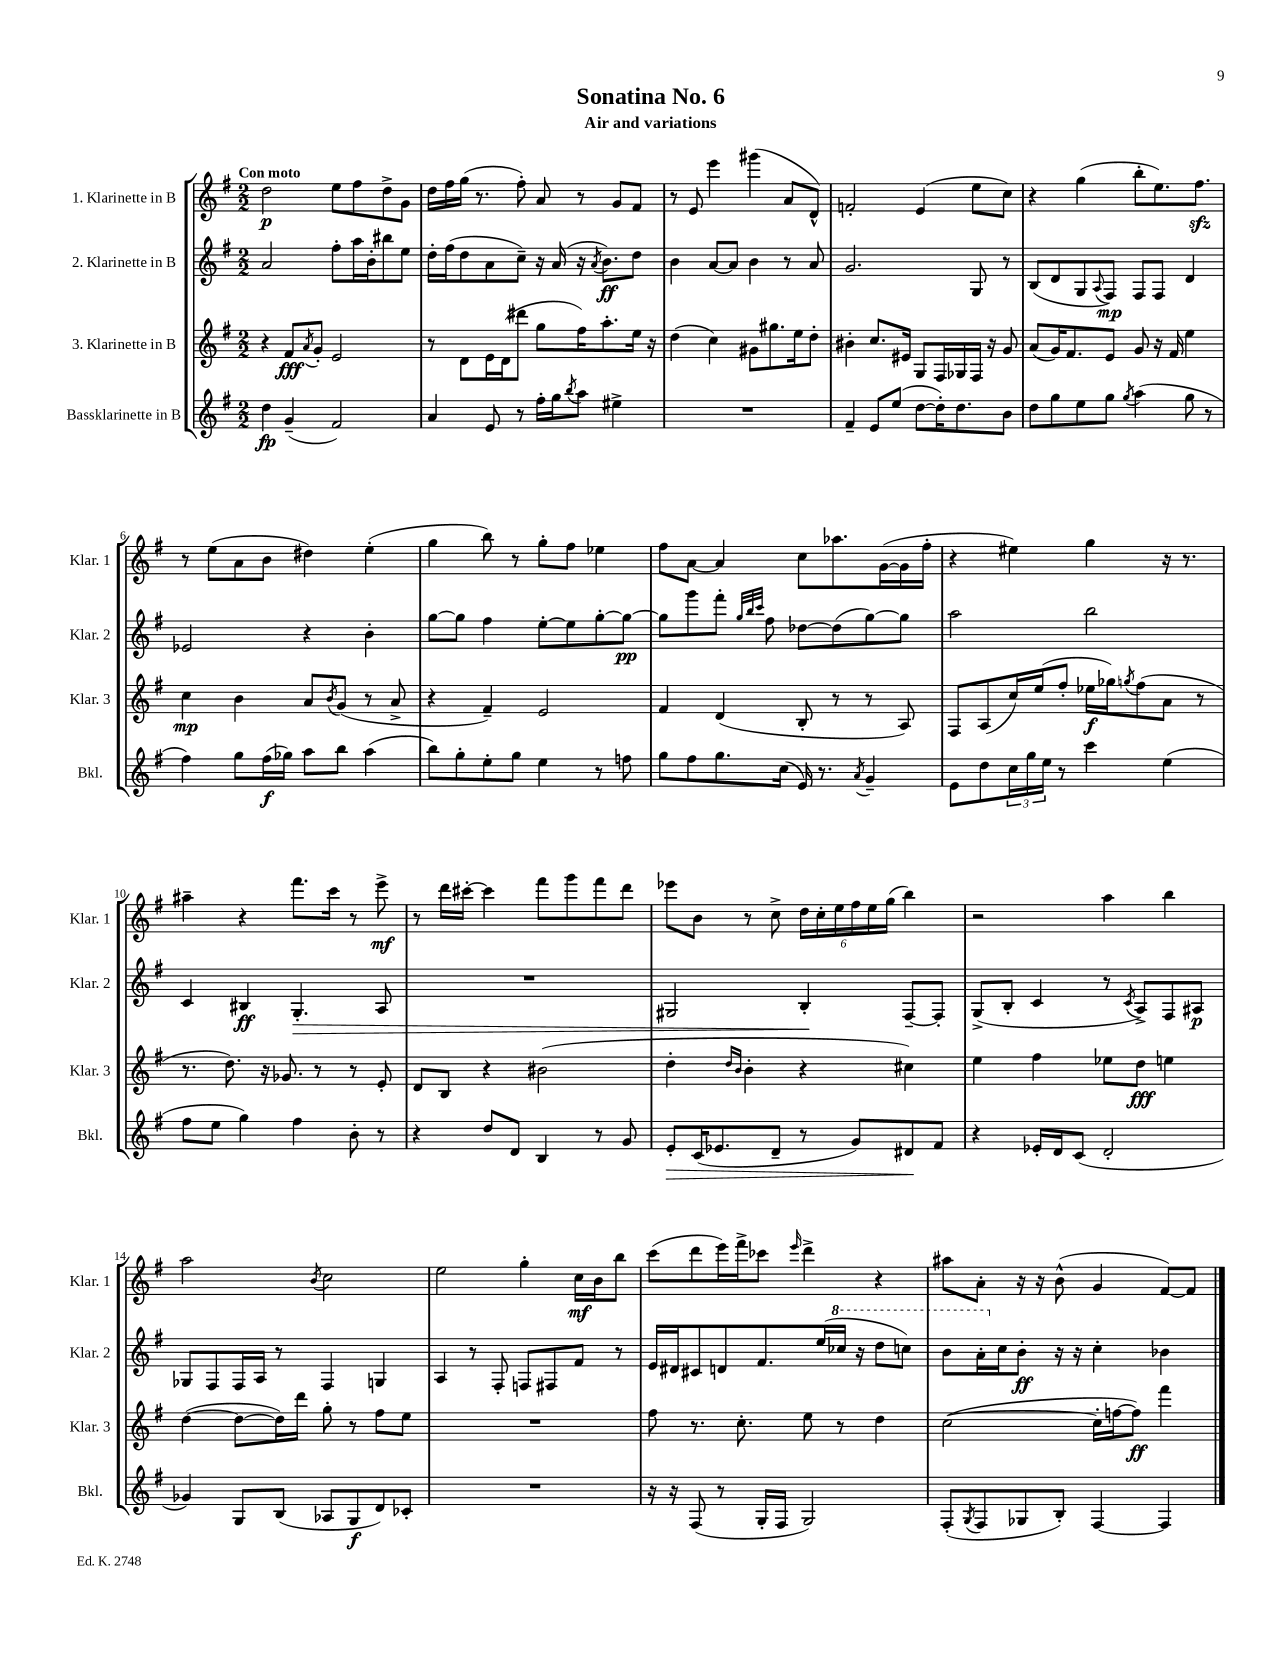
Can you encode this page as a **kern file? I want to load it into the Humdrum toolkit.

**kern	**kern	**kern	**kern
*staff4	*staff3	*staff2	*staff1
*clefG2	*clefG2	*clefG2	*clefG2
*k[f#]	*k[f#]	*k[f#]	*k[f#]
*M2/2	*M2/2	*M2/2	*M2/2
4dd	4r	2a	2dd
(4g~	8f#	.	.
.	8qa	.	.
.	8g'	.	.
2f#)	2e	8ff#'	8ee
.	.	16aa	8ff#
.	.	16b'	.
.	.	8bb#	8dd^
.	.	8ee	8g
=	=	=	=
4a	8r	16dd'	16dd
.	.	(16ff#	16ff#
.	8d	8dd	(16gg
.	.	.	8.r
8e	16e	8a	.
.	(16d	.	.
8r	8ddd#	8cc~)	8ff#')
16ff#'	8gg	16r	8a
16gg	.	(16a	.
8qbb	.	.	.
8aa	16ff#)	16r	8r
.	.	8qa	.
.	8.aa'	8.b)	.
4ee#^	.	.	8g
.	16ee	8dd	8f#
.	16r	.	.
=	=	=	=
1r	(4dd	4b	8r
.	.	.	8e
.	4cc)	[8a	4eee
.	.	8a]	.
.	8g#	4b	(4ggg#
.	8.gg#	.	.
.	.	8r	8a
.	16ee	.	.
.	8dd'	8a	8d^^)
=	=	=	=
4f#~	4b#'	2.g	2f'
8e	8.cc	.	.
(8ee	.	.	.
.	16e#	.	.
[8dd	8G	.	(4e
16dd'])	16F#	.	.
8.dd	16G-	.	.
.	16F#	8G	8ee
.	16r	.	.
8b	8g	8r	8cc)
=	=	=	=
8dd	(8a	(8B	4r
8gg	16g)	8d	.
.	8.f#	.	.
8ee	.	8G	(4gg
.	.	8qqA	.
8gg	8e	8F#)	.
8qgg	.	.	.
(4aa	8g	8F#	8bb'
.	16r	8F#	8.ee)
.	16f#	.	.
8gg	4ee	4d	.
.	.	.	8.ff#
8r	.	.	.
=	=	=	=
4ff#)	4cc	2e-	8r
.	.	.	(8ee
8gg	4b	.	8a
(16ff#	.	.	8b
16gg-)	.	.	.
8aa	8a	4r	4dd#)
.	8qb	.	.
8bb	(8g	.	.
(4aa	8r	4b'	(4ee'
.	8a^	.	.
=	=	=	=
8bb)	4r	[8gg	4gg
8gg'	.	8gg]	.
8ee'	4f#~)	4ff#	8bb)
8gg	.	.	8r
4ee	2e	[8ee'	8gg'
.	.	8ee]	8ff#
8r	.	[8gg'	4ee-
8ff	.	8gg_	.
=	=	=	=
8gg	4f#	8gg]	8ff#
8ff#	.	8ggg	[8a
8.gg	(4d	8fff#'	4a]
.	.	32qqgg	.
.	.	32qqbb	.
.	.	32qqccc	.
.	.	8ff#	.
(16cc	.	.	.
16e)	8B'	[8dd-	8cc
8.r	.	.	.
.	8r	(8dd-]	8.aa-
8qa	.	.	.
4g~	8r	[8gg)	.
.	.	.	([16g
.	8A)	8gg]	16g]
.	.	.	16ff#'
=	=	=	=
8e	8F#	2aa	4r
8dd	(8A	.	.
24cc	16cc)	.	4ee#)
24gg	.	.	.
.	(16ee	.	.
24ee	.	.	.
8r	8ff#'	.	.
4ccc	16ee-	2bb	4gg
.	16gg-)	.	.
.	8qgg	.	.
.	(8ff#	.	.
(4ee	8a	.	16r
.	.	.	8.r
.	8r	.	.
=	=	=	=
8ff#	8.r	4c	4aa#~
8ee	.	.	.
.	8.dd)	.	.
4gg)	.	4B#	4r
.	16r	.	.
.	8.g-	.	.
4ff#	.	4.G'	8.fff#
.	8r	.	.
.	.	.	16ccc
8b'	8r	.	8r
8r	8e'	8A	8eee^
=	=	=	=
4r	8d	1r	8r
.	8B	.	16ddd
.	.	.	[16ccc#'
8dd	4r	.	4ccc#]
8d	.	.	.
4B	(2b#	.	8fff#
.	.	.	8ggg
8r	.	.	8fff#
8g	.	.	8ddd
=	=	=	=
8e'	4dd'	2G#	8eee-
(16c	.	.	8b
8.e-	.	.	.
.	16qqdd	.	.
.	16qqb	.	.
.	4b'	.	8r
8d~	.	.	8cc^
8r	4r	4B'	24dd
.	.	.	24cc'
.	.	.	24ee
8g)	.	.	24ff#
.	.	.	24ee
.	.	.	(24gg
8d#	4cc#)	[8F#~	4bb)
8f#	.	8F#']	.
=	=	=	=
4r	4ee	(8G^	2r
.	.	8B'	.
16e-'	4ff#	4c	.
16d	.	.	.
(8c	.	.	.
2d'	8ee-	8r	4aa
.	.	8qc	.
.	8dd	8A^)	.
.	4ee	8F#	4bb
.	.	8A#	.
=	=	=	=
4g-)	([4dd	8G-	2aa
.	.	8F#	.
8G	8dd_	16F#	.
.	.	16A	.
(8B	16dd])	8r	.
.	16ddd	.	.
.	.	.	8qb
8A-	8gg'	4F#	2cc
8G	8r	.	.
8d)	8ff#	4G	.
8c-'	8ee	.	.
=	=	=	=
1r	1r	4A	2ee
.	.	8r	.
.	.	8F#'	.
.	.	8F	4gg'
.	.	8F#	.
.	.	8f#	16cc
.	.	.	16b
.	.	8r	8bb
=	=	=	=
16r	8ff#	16e	(8ccc
16r	.	16d#	.
(8F#	8.r	8c#	8ddd
8r	.	8d	16eee)
.	8.cc'	.	16fff#^
16G'	.	8.f#	8ccc-
16F#	.	.	.
.	.	.	16qqeee
2G)	8ee	.	4ddd^
.	.	(16ee	.
.	8r	16ccc-	.
.	.	16r	.
.	4dd	8ddd	4r
.	.	8ccc)	.
=	=	=	=
(8F#'	([2cc	8bb	8aa#
8qG	.	.	.
8F#	.	16aa'	8a'
.	.	16cc	.
8G-	.	8b'	16r
.	.	.	16r
8B')	.	16r	(8b^^
.	.	16r	.
[4F#	16cc']	4cc'	4g
.	[16ff	.	.
.	8ff])	.	.
4F#]	4fff#	4b-	[8f#)
.	.	.	8f#]
==	==	==	==
*-	*-	*-	*-
